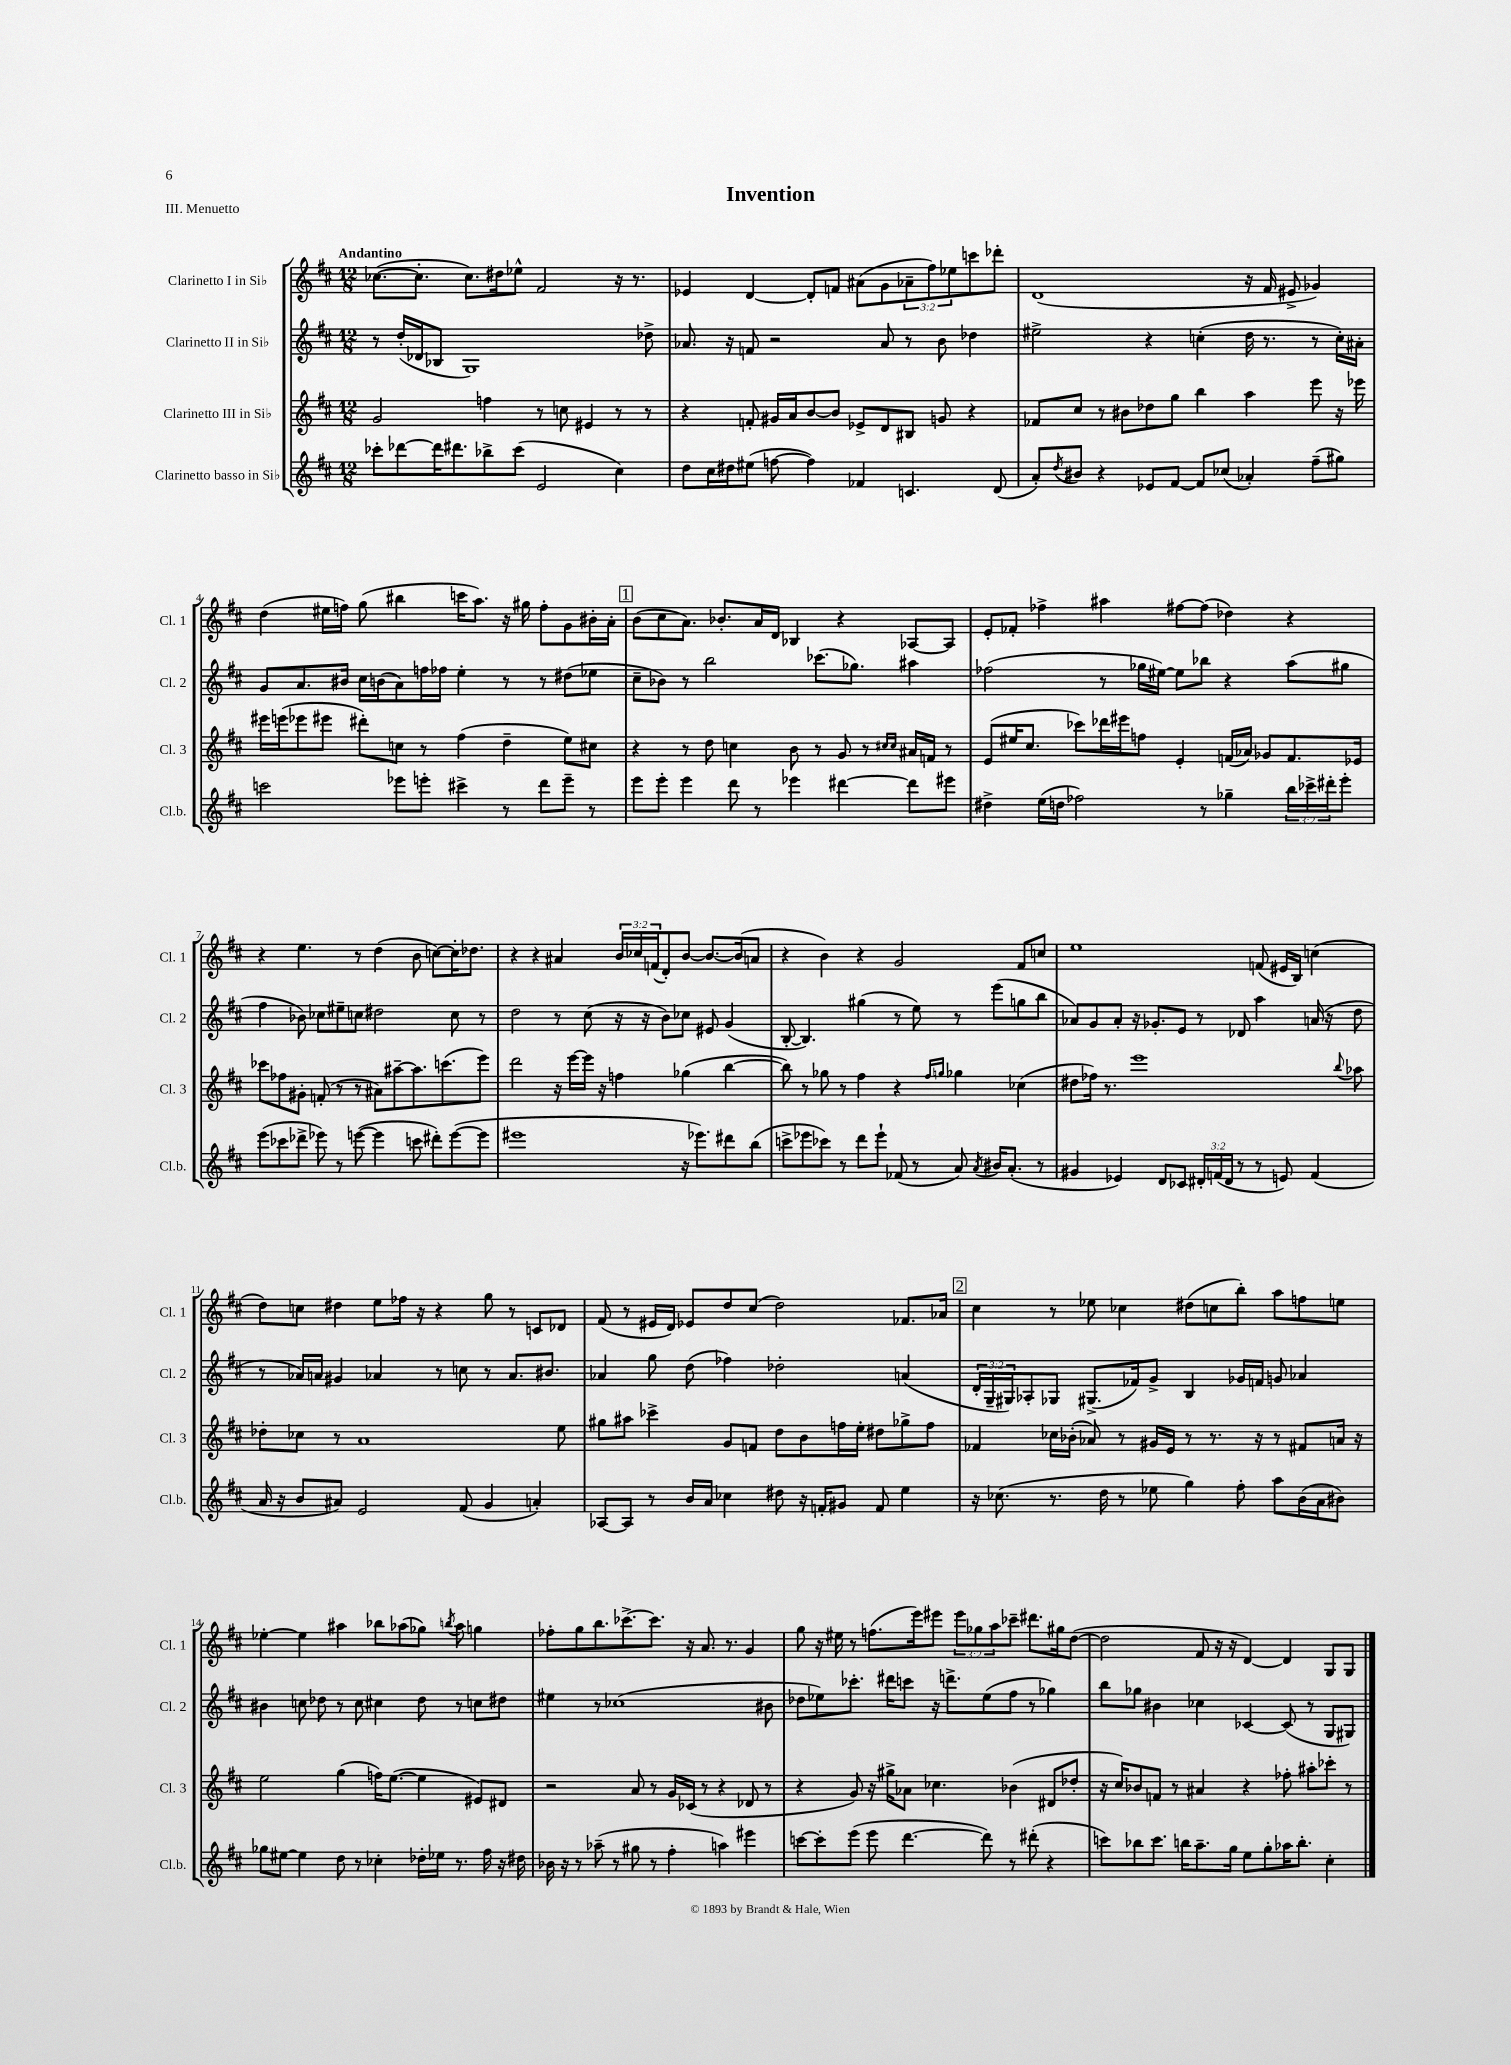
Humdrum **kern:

**kern	**kern	**kern	**kern
*staff4	*staff3	*staff2	*staff1
*clefG2	*clefG2	*clefG2	*clefG2
*k[f#c#]	*k[f#c#]	*k[f#c#]	*k[f#c#]
*M12/8	*M12/8	*M12/8	*M12/8
8ccc-'\L	2g/	8r	([8.cc-\L
[8ddd-\	.	(16dd'/LL	.
.	.	16d-/J	8.cc-'\]J
16ddd-\]K	.	8B-/J	.
8.ddd#\	.	.	.
.	.	1G)	8.cc-\L)
8bb-^\	4ff\	.	.
.	.	.	16dd#\k
(8ccc-\J	.	.	8ee-^^\J
2e/	8r	.	2f#/
.	8cc\	.	.
.	4e#/	.	.
4cc#\)	8r	.	16r
.	.	.	8.r
.	8r	8dd-^\	.
=	=	=	=
8dd\L	4r	8.a-/	4e-/
16cc#\L	.	.	.
16dd#\J	.	16r	.
(8ee#\J	8f'/	8f/	[4d/
[8ff\	16g#/LL	2r	.
.	16a/J	.	.
4ff\])	[8b/	.	8d'/]L
.	8b/]J	.	8f/J
4f-/	8e-^/L	.	(8a#\L
.	8d/	8a-/	8g\
4.c/	8B#/J	8r	12a-~\
.	.	.	12ff#\)
.	8g/	8b\	.
.	.	.	12ee-\
.	4r	4dd-\	8ccc\
(8d/	.	.	8ddd-'\J
=	=	=	=
8a'/L)	8f-/L	2ee#^\	(1d
8qdd/	.	.	.
8b#/J	8cc#/J	.	.
4r	8r	.	.
.	8b#\L	.	.
8e-/L	8dd-\	4r	.
[8f#/J	8gg\J	.	.
8f#/]L	4bb\	(4cc'\	.
(8cc-/J	.	.	.
4a-'/)	4aa\	16dd\	16r
.	.	8.r	16f#/
.	.	.	8e#^/
(8ff#~\L	8eee\	8r	4g-/)
8gg#\J)	16r	16cc'\LL)	.
.	16eee-\	16a#'\JJ	.
=	=	=	=
2ccc\	16eee#\LL	8g/L	(4dd\
.	(16eee\J	.	.
.	8eee-\	8.a/	.
.	8eee#\J	.	16ee#\LL
.	.	16b#/Jk	16ff\JJ)
.	8ddd#'\L)	16cc#\LL	(8gg\
.	.	(16b\J	.
8eee-\L	8cc\J	8a\)	4bb#\
8eee'\J	8r	16ff\L	.
.	.	16ff-\JJ	.
4ccc#^\	(4ff#\	4ee'\	16ccc\LK
.	.	.	8.aa\J)
8r	4dd~\	8r	16r
.	.	.	16gg#\
8ddd\L	.	8r	8ff'\L
8eee~\J	8ee\L)	(8dd#\L	8g\
8r	8cc#\J	8ee-\J	16b#'\L
.	.	.	16a'\JJ
=	=	=	=
8eee\L	4r	8cc#~\L	(8b\L
8eee'\J	.	8b-\J)	8cc#\
4eee\	8r	8r	8.a\J)
.	8dd\	2bb\	.
.	.	.	8.b-'/L
8ddd\	4cc\	.	.
8r	.	.	16a/L
.	.	.	16d/JJ
4eee-\	8b\	.	4B-/
.	8r	(8.ccc-\L	.
[4ddd#\	8g/	.	4r
.	.	8.gg-\J)	.
.	8r	.	.
.	16qqcc#/LL	.	.
.	16qqcc#/JJ	.	.
8ddd#\]L	16a#/LL	4aa#\	[8A-/L
.	16f/JJ	.	.
8eee#\J	8r	.	8A-/]J
=	=	=	=
4dd#^\	(8e/L	(2ff-\	8e'/L
.	16ee#/K	.	8f-'/J
.	8.cc#/J	.	.
(16ee\LL	.	.	4ff-^\
16dd\JJ	.	.	.
2ff-\)	8ccc-\L)	.	.
.	16ddd-\L	8r	4aa#\
.	16eee#\J	.	.
.	8ff\J	16gg-\LL	.
.	.	[16ee#\JJ)	.
.	4e'/	8ee#\]L	[8ff#\L
8r	.	8bb-\J	(8ff#\]J
4gg-~\	(16f/LL	4r	4dd-\)
.	16a-/JJ)	.	.
.	8g-/L	.	.
24bb\LL	8.f/	(8aa\L	4r
24ccc-^\	.	.	.
24ddd#'\J	.	.	.
8eee'\J	.	8gg#\J	.
.	16e-/Jk	.	.
=	=	=	=
(8eee\L	8ccc-\L	4ff#\	4r
8ccc-\	8ff-\	.	.
8ddd-^\J	8g#'\J	8b-\)	4.ee\
8eee-\)	(8f'/	8cc-\L	.
8r	8r	8ee#~\	.
([8eee\	8r	8cc\J	8r
4eee\]	8a#\L)	2dd#\	(4dd\
.	[8aa#~\	.	.
8ccc\	8.aa#\]	.	8b\
8ddd#'\L)	.	.	[8cc\L)
.	(8.ccc\	.	.
([8eee\	.	8cc\	16cc'\]K
.	.	.	8.dd-\J
8eee\]J	8eee\J)	8r	.
=	=	=	=
1eee#	2ddd\	2dd\	4r
.	.	.	4r
.	16r	8r	4a#/
.	[16eee\LL	.	.
.	16eee\]JJ	(8cc#\	.
.	16r	.	.
.	4ff\	16r	24b/LL
.	.	.	24cc-/
.	.	16r	.
.	.	.	(24f/J
.	.	8b\L)	8d'/)
16r	(4gg-\	8cc-\J	[8b/J
8.eee-\L)	.	.	.
.	.	8e#/	8.b/_L
8ddd#\	[4bb\	(4g/	.
.	.	.	(16b/]k
(8bb\J	.	.	8a/J
=	=	=	=
8ccc^\L	8bb\])	[8B'/	4r
8eee-\	8r	4.B/])	.
8ccc-\J)	8gg-\	.	4b\)
8r	8r	.	.
8ddd\L	4ff#\	(4gg#\	4r
8eee-`\J	.	.	.
(8f-/	4r	8r	2g/
8r	.	8ee\)	.
.	16qqff#/LL	.	.
.	16qqgg/JJ	.	.
8a/)	4gg-\	8r	.
8qa/	.	.	.
16b#/LK	.	(8eee\L	.
(8.a'/J	.	.	.
.	(4cc-\	8gg\	8f#/L
8r	.	8bb\J	8cc/J
=	=	=	=
4g#/	8dd#\L	8a-/L)	1ee
.	16ff-\Jk)	8g/	.
.	8.r	.	.
4e-/)	.	8a-'/J	.
.	1eee	16r	.
.	.	8.g-'/L	.
8d/L	.	.	.
8c-/J	.	8e/J	.
24d#'/LL	.	8r	.
(24f/	.	.	.
24d#/JJ	.	.	.
8r	.	8d-/	.
8r	.	4aa\	(8f/
8e/)	.	.	16e#/LL
.	.	.	16B/JJ)
(4f/	.	(16a/	(4cc\
.	.	16r	.
.	8qqbb/	.	.
.	8aa-\	8dd\	.
=	=	=	=
16a/	8dd-'\L	8r	8dd\L)
16r	.	.	.
8b/L	8cc-\J	16a-/LL)	8cc\J
.	.	16a/JJ	.
8a#/J)	8r	4g#/	4dd#\
2e/	1a	.	.
.	.	4a-/	8ee\L
.	.	.	16ff-\Jk
.	.	.	16r
.	.	8r	4r
(8f#/	.	8cc\	.
4g/	.	8r	8gg\
.	.	8.a-/L	8r
4a'/)	.	.	8c/L
.	.	8.b#/J	.
.	8ee\	.	8d-/J
=	=	=	=
[8A-/L	8gg#\L	4a-/	(8f#/
8A-/]J	8aa#\J	.	8r
8r	4ccc-^\	8gg\	16e#/LL
.	.	.	16d/JJ)
16b/LL	.	(8dd\	8e-/L
16a/JJ	.	.	.
4cc-\	8g/L	4ff-\)	8dd/
.	8f/J	.	(8cc#/J
8dd#\	8dd\L	2dd-'\	2dd\)
16r	8b\	.	.
16f'/LK	.	.	.
8g#/J	16ff\L	.	.
.	16ee'\JJ	.	.
8f/	8dd#\L	.	.
4ee\	8gg-^\	(4a/	8.f-/L
.	8ff\J	.	.
.	.	.	16a-/Jk
=	=	=	=
16r	4f-/	24d'/LL	4cc#\
.	.	24G~/	.
(8.cc-\	.	.	.
.	.	24G#/J)	.
.	.	8A-'/	.
8.r	16cc-\LL	8G-/J	8r
.	(16b-'\JJ	.	.
.	8a-/)	(8.G#^/L	8ee-\
16dd\	.	.	.
8r	8r	.	4cc-\
.	.	16f-/k)	.
8ee-\	16g#/LL	8g^/J	.
.	16e/JJ	.	.
4gg\)	8r	4B/	(8dd#\L
.	8.r	.	8cc\
8ff#'\	.	16g-/LL	8bb'\J)
.	16r	16f/JJ	.
8aa\L	8r	8g/	8aa\L
(16b\L	8f#/L	4a-/	8ff\
16a\J	.	.	.
8b#\J)	16a/Jk	.	8ee\J
.	16r	.	.
=	=	=	=
8gg-\L	2ee\	4b#\	[4ee-'\
[8ee#\J	.	.	.
4ee#\]	.	8cc\	4ee-\]
.	.	8dd-\	.
8dd\	(4gg\	8r	4aa#\
8r	.	8cc\	.
4cc-'\	16ff\LK)	4cc#\	8bb-\L
.	([8.ee\J	.	.
.	.	.	(8aa-\
16dd-'\LL	4ee\]	8dd-\	8gg-\J)
16ee-\JJ	.	.	.
.	.	.	8qbb/
8.r	.	8r	8aa-\
.	8e#/L)	8cc\L	4gg\
16ff#\	.	.	.
16r	8d#/J	8dd#\J	.
16dd#\	.	.	.
=	=	=	=
16b-\	2r	4ee#\	8ff-'\L
16r	.	.	.
8r	.	.	8gg\
(8aa-~\	.	8r	8.bb\
8r	.	(1cc-	.
.	.	.	[8.ccc-^\
8gg#\	8a/	.	.
8r	8r	.	8.ccc-\]J
4ff#'\	16g/LL	.	.
.	(16c-/JJ	.	16r
.	8r	.	8.a/
4aa\)	4r	.	.
.	.	.	8.r
4eee#\	8d-/	.	4g/
.	8r	8b#\	.
=	=	=	=
[8ccc\L	4r	8dd-\L	8gg\
8ccc'\]	.	8ee-\)	16r
.	.	.	16ee#\
(8eee\J	8g/)	8.ccc-'\J	8r
8eee\	16r	.	(8.ff\L
.	16gg#^\LK	16ddd#\LK	.
[4.ddd\	8a-\J	8ccc\J	.
.	.	.	16eee\k)
.	4.cc-\	16r	8eee#\J
.	.	8.ddd^\L	.
.	.	.	12eee#\L
.	.	.	12gg-\
8ddd\])	.	(8ee-\	.
.	.	.	12aa\
8r	(4b-\	8ff#\J	8ccc-~\J
(8ddd#'\	.	8r	8.ddd#\L
4r	8d#/L	4gg-\)	.
.	.	.	16gg#\k
.	8dd-'/J	.	([8dd\J
=	=	=	=
8ccc\L)	16r	8bb\L	2dd\]
.	16cc#/LK)	.	.
8bb-\	8b-/	8gg-\J	.
8.ccc\J	8f/J	4b#\	.
.	8r	.	.
16bb\LK	.	.	.
8.aa~\	4a#/	4cc-\	8f#/
.	.	.	16r
16gg\Jk	.	.	16r
8ee\L	4r	[4c-/	[4d/)
8gg'\	.	.	.
16aa-\K	8ff-'\	(8c-/]	4d/]
8.bb'\J	.	.	.
.	8aa#'\L	8r	.
4cc#'\	8ccc-'\J	8G/L	8G/L
.	8r	8G#/J)	8G/J
==	==	==	==
*-	*-	*-	*-
